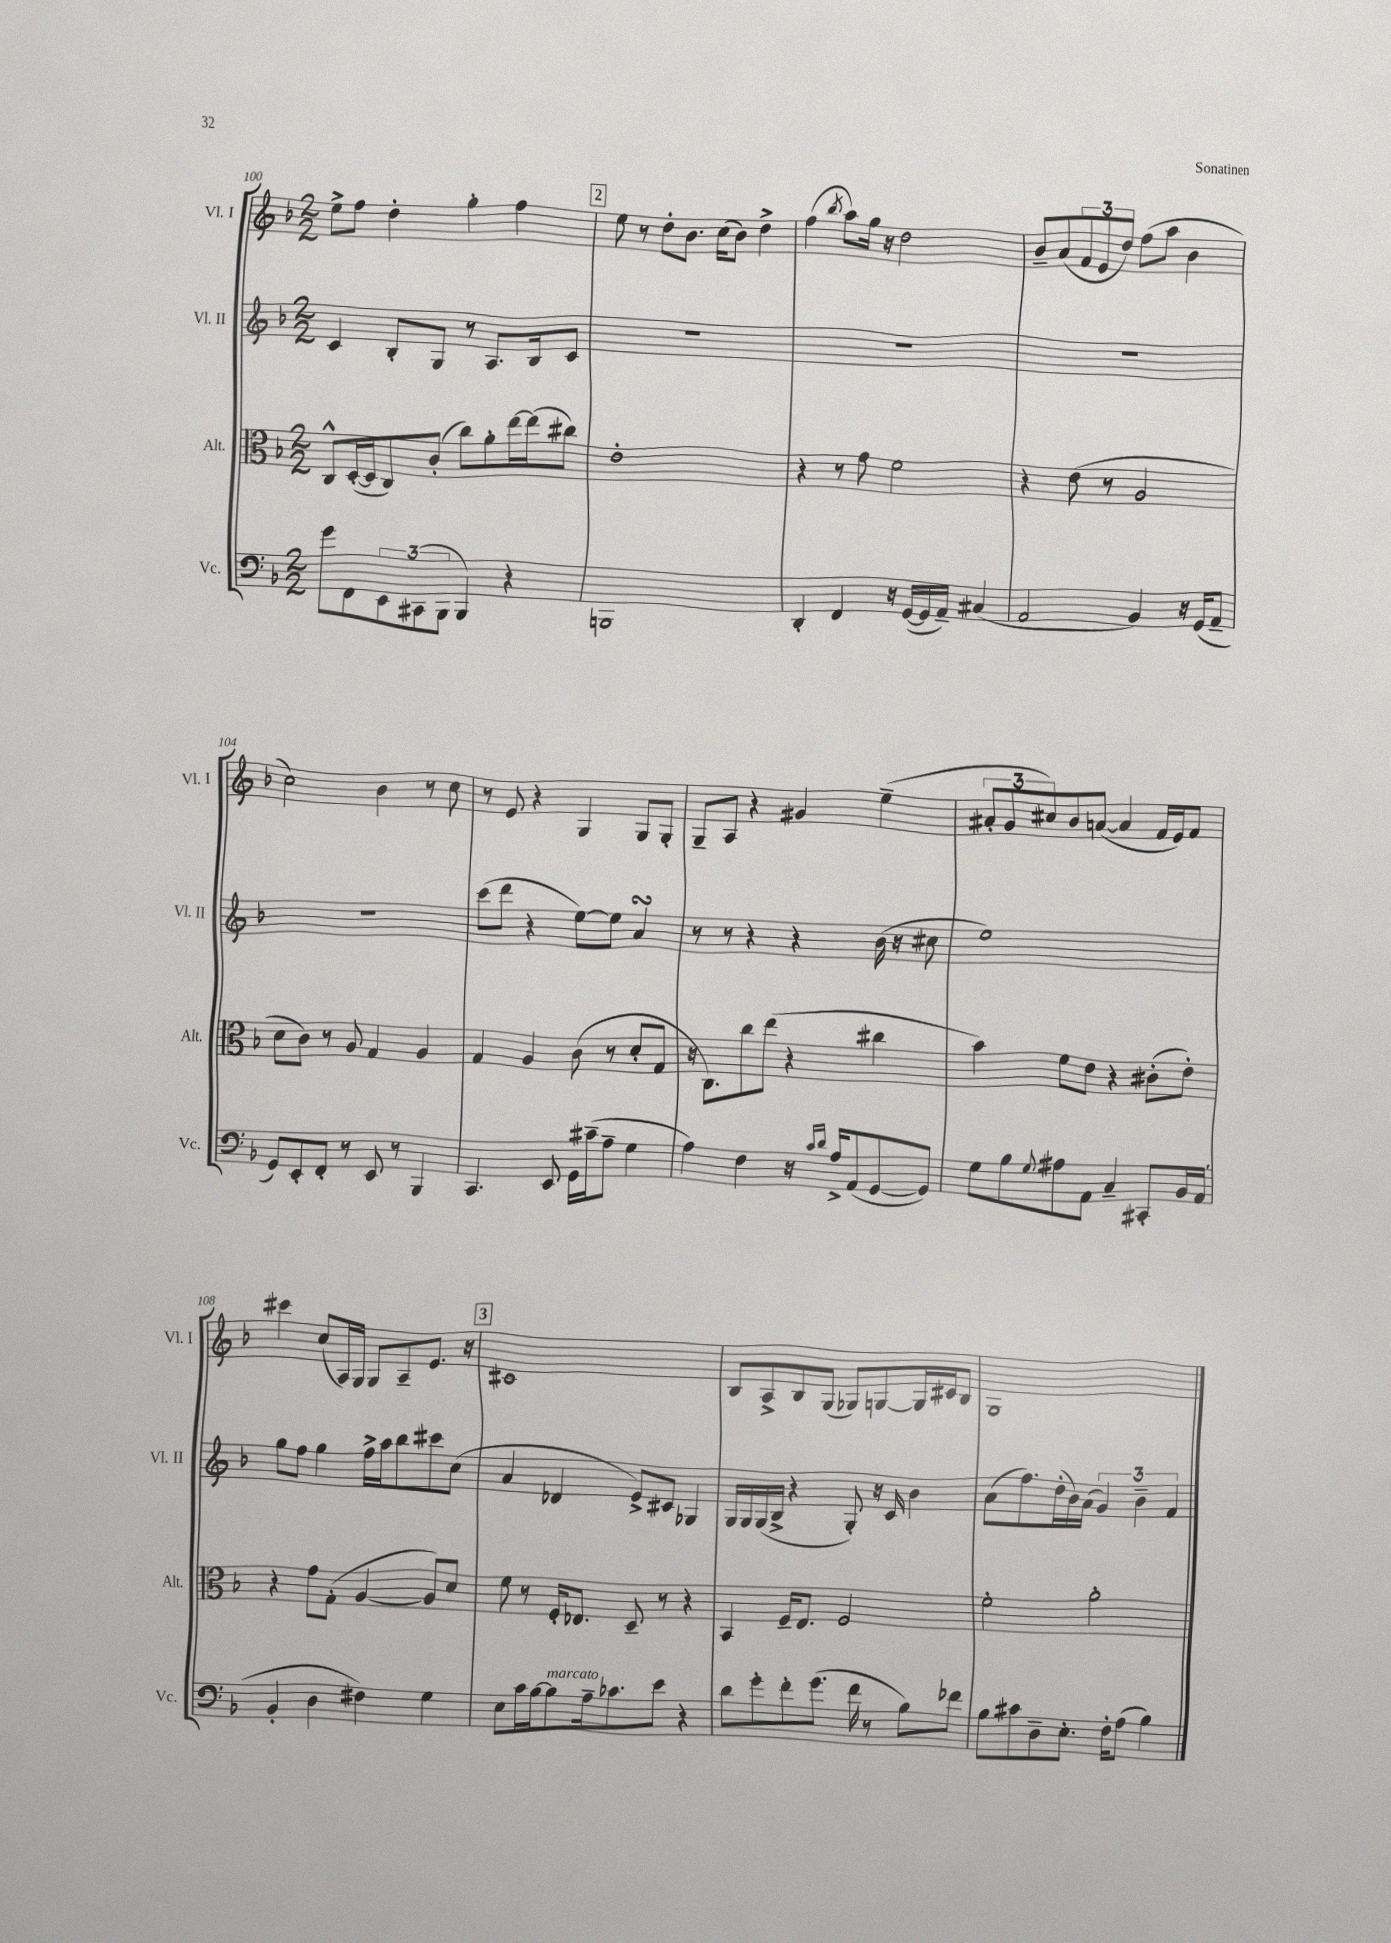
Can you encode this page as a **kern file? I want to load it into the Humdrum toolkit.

**kern	**kern	**kern	**kern
*staff4	*staff3	*staff2	*staff1
*clefF4	*clefC3	*clefG2	*clefG2
*k[b-]	*k[b-]	*k[b-]	*k[b-]
*M2/2	*M2/2	*M2/2	*M2/2
8g	8C^^	4c	8ee^
8FF	([16D'	.	8ff
.	16D]	.	.
12EE	8C)	8B-'	4dd'
(12CC#	.	.	.
.	(8c'	8G	.
12BBB-	.	.	.
4BBB-)	8cc)	8r	4gg'
.	8a'	8.A	.
4r	[16ee	.	4ff
.	(16ee]	16B-	.
.	8cc#)	8c	.
=	=	=	=
1BBB	1e'	1r	8ee
.	.	.	8r
.	.	.	8dd'
.	.	.	8.b-
.	.	.	(16cc
.	.	.	8b-)
.	.	.	4dd^
=	=	=	=
4DD'	4r	1r	(4ff
.	.	.	8qbb-
4FF	8r	.	8aa)
.	8g	.	16gg
.	.	.	16r
16r	2f	.	2dd
([16GG	.	.	.
16GG]	.	.	.
16AA~)	.	.	.
(4C#	.	.	.
=	=	=	=
2AA	4r	1r	8b-~
.	.	.	(8a
.	(8e	.	12f
.	.	.	12e
.	8r	.	.
.	.	.	12dd)
4BB-)	2A	.	(8ff
.	.	.	8aa
16r	.	.	4b-
(16GG	.	.	.
8AA~	.	.	.
=	=	=	=
8GG)	8d	1r	2cc)
8EE'	8c)	.	.
8FF'	8r	.	.
8r	8A	.	.
8EE	4G	.	4b-
8r	.	.	.
4BBB-	4A	.	8r
.	.	.	8cc
=	=	=	=
4.CC	4G	(8ccc	8r
.	.	8ddd	8e
.	4A	4r	4r
8EE	.	.	.
16GG	(8c	[8ee)	4G
(16c#~	.	.	.
8A~	8r	8ee]	.
4G	8d'	4a	8G
.	8G	.	8G'
=	=	=	=
4A)	16r	8r	8G~
.	8.C)	.	.
.	.	8r	8A
4F	8cc	4r	4r
.	(8ee	.	.
16r	4r	4r	4g#
16qqc	.	.	.
16qqd	.	.	.
16A^	.	.	.
(8AA	.	.	.
[8GG	4cc#	(16b-	(4ee~
.	.	16r	.
8GG])	.	8cc#	.
=	=	=	=
8G	4b-)	1ee)	12a#'
.	.	.	12g
8B-	.	.	.
.	.	.	12cc#)
8qqG	.	.	.
8A#	8f	.	8b-
8AA	8e	.	([8a
4C~	4r	.	4a]
8CC#'	(8c#'	.	16f
.	.	.	16e)
16BB-	8e')	.	8f
(16AA	.	.	.
=	=	=	=
4BB-'	4r	8gg	4ccc#
.	.	8ff	.
4D	8g	4gg	(8cc
.	(8G'	.	16A)
.	.	.	16G
4F#)	[4A	16ff^	8G
.	.	16aa	.
.	.	8bb-	8A~
4G	8A])	8ccc#	8.e
.	8d	(8cc	.
.	.	.	16r
=	=	=	=
8E	8f	4a	1c#
16c	8r	.	.
[16B-	.	.	.
8B-]	16F'	4d-	.
.	8.E-	.	.
16A~	.	.	.
8.c-	.	.	.
.	8D~	8e^)	.
8e	8r	8c#	.
4r	4r	4G-	.
=	=	=	=
8d	4BB-	16G	8B-
.	.	16G	.
8g'	.	(16G	8A^
.	.	16B-^	.
8f'	16F~	4r	8B-
.	8.E	.	.
(8.g	.	.	(8G
.	2F	8G')	8G-)
16f	.	.	.
8r	.	16r	[8G
.	.	16c	.
8B-)	.	4b-	16G]
.	.	.	16c#
8f-	.	.	8B-
=	=	=	=
8B-	2f'	(8a	1G
8c#	.	8.ff)	.
8D~	.	.	.
.	.	(16dd'	.
8.E'	.	16b-)	.
.	.	(16a	.
.	2a'	6g)	.
16F'	.	.	.
(8A	.	.	.
.	.	6b-~	.
4B-)	.	.	.
.	.	6f	.
==	==	==	==
*-	*-	*-	*-
